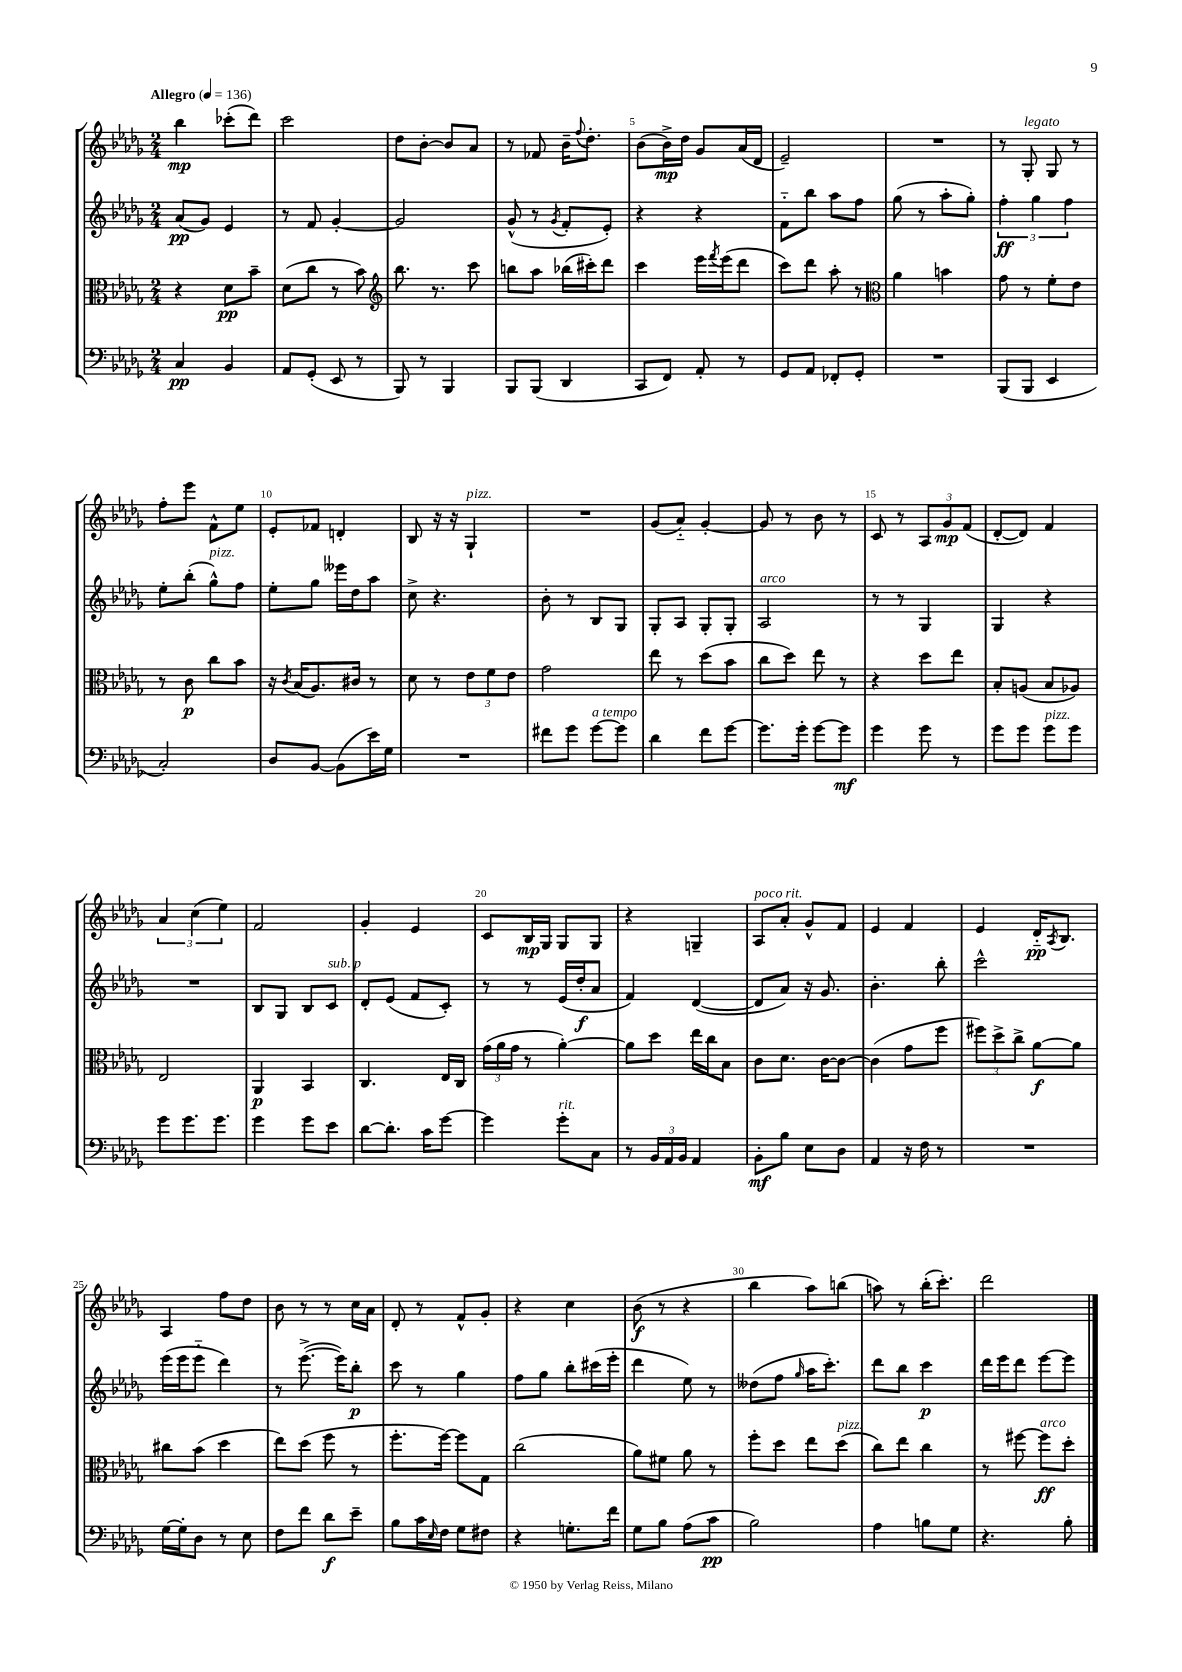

**kern	**dynam	**kern	**dynam	**kern	**dynam	**kern	**dynam
*part4	*part4	*part3	*part3	*part2	*part2	*part1	*part1
*staff4	*staff4	*staff3	*staff3	*staff2	*staff2	*staff1	*staff1
*clefF4	*	*clefC3	*	*clefG2	*	*clefG2	*
*k[b-e-a-d-g-]	*	*k[b-e-a-d-g-]	*	*k[b-e-a-d-g-]	*	*k[b-e-a-d-g-]	*
*M2/4	*	*M2/4	*	*M2/4	*	*M2/4	*
*MM136	*	*MM136	*	*MM136	*	*MM136	*
=1	=1	=1	=1	=1	=1	=1	=1
!	!	!	!	!	!	!LO:TX:a:B:t=Allegro	!
4C/	pp	4r	.	(8a-/L	pp	4bb-\	mp
.	.	.	.	8g-/J)	.	.	.
4BB-/	.	8d-\L	pp	4e-/	.	(8ccc-X'\L	.
.	.	8b-~\J	.	.	.	8ddd-\J)	.
=2	=2	=2	=2	=2	=2	=2	=2
8AA-/L	.	(8d-\L	.	8r	.	2ccc\	.
(8GG-'/J	.	8cc\J	.	8f/	.	.	.
8EE-/	.	8r	.	[4g-'/	.	.	.
8r	.	8b-\)	.	.	.	.	.
=3	=3	=3	=3	=3	=3	=3	=3
*	*	*clefG2	*	*	*	*	*
8BBB-/)	.	8.bb-\	.	2g-/]	.	8dd-\L	.
8r	.	.	.	.	.	[8b-'\J	.
.	.	8.r	.	.	.	.	.
4BBB-/	.	.	.	.	.	8b-/L]	.
.	.	8ccc\	.	.	.	8a-/J	.
=4	=4	=4	=4	=4	=4	=4	=4
8BBB-/L	.	8bbn\L	.	(8g-^^/	.	8r	.
(8BBB-/J	.	8aa-\J	.	8r	.	8f-X/	.
.	.	.	.	8qg-/	.	.	.
4DD-/	.	(16bb-X\LL	.	8f'/L	.	16b-~\KL	.
.	.	.	.	.	.	8qqff/	.
.	.	16ccc#X'\J)	.	.	.	8.dd-'\J	.
.	.	8ddd-\J	.	8e-'/J)	.	.	.
=5	=5	=5	=5	=5	=5	=5	=5
8CC/L	.	4ccc\	.	4r	.	(8b-\L	.
8FF/J)	.	.	.	.	.	16b-^\L)	mp
.	.	.	.	.	.	16dd-\JJ	.
8AA-'/	.	16eee-\LL	.	4r	.	8g-/L	.
.	.	8qfff/	.	.	.	.	.
.	.	(16eee-\J	.	.	.	.	.
8r	.	8ddd-\J	.	.	.	(16a-/L	.
.	.	.	.	.	.	16d-/JJ	.
=6	=6	=6	=6	=6	=6	=6	=6
8GG-/L	.	8ccc\L)	.	8f\L	.	2e-~/)	.
8AA-/J	.	8ddd-\J	.	8bb-\J	.	.	.
8FF-X'/L	.	8aa-'\	.	8aa-\L	.	.	.
8GG-'/J	.	8r	.	8ff\J	.	.	.
=7	=7	=7	=7	=7	=7	=7	=7
*	*	*clefC3	*	*	*	*	*
2r	.	4a-\	.	(8gg-\	.	2r	.
.	.	.	.	8r	.	.	.
.	.	4bn\	.	8aa-'\L	.	.	.
.	.	.	.	8gg-'\J)	.	.	.
=8	=8	=8	=8	=8	=8	=8	=8
(8BBB-/L	.	8g-\	.	6ff'\	ff	8r	.
!	!	!	!	!	!	!LO:TX:a:i:t=legato	!
8BBB-/J	.	8r	.	.	.	8G-'/	.
.	.	.	.	6gg-\	.	.	.
4EE-/	.	8f'\L	.	.	.	8G-/	.
.	.	.	.	6ff\	.	.	.
.	.	8e-\J	.	.	.	8r	.
!!LO:LB:g=z
=9	=9	=9	=9	=9	=9	=9	=9
2C'/)	.	8r	.	8ee-'\L	.	8ff'\L	.
.	.	8c\	p	(8bb-'\J	.	8eee-\J	.
!	!	!	!	!LO:TX:a:i:t=pizz.	!	!	!
.	.	8cc\L	.	8gg-^^\L)	.	8f^^\L	.
.	.	8b-\J	.	8ff\J	.	8ee-\J	.
=10	=10	=10	=10	=10	=10	=10	=10
8D-/L	.	16r	.	8ee-'\L	.	8e-'/L	.
.	.	8qc/	.	.	.	.	.
.	.	(16B-/KL	.	.	.	.	.
[8BB-/J	.	8.A-/)	.	8gg-\J	.	8f-X/J	.
(8BB-\L]	.	.	.	16eee--X\LL	.	4dn'/	.
.	.	16c#X/Jk	.	16dd-\J	.	.	.
16e-\L)	.	8r	.	8aa-\J	.	.	.
16G-\JJ	.	.	.	.	.	.	.
=11	=11	=11	=11	=11	=11	=11	=11
2r	.	8d-\	.	8cc^\	.	8B-/	.
.	.	8r	.	4.r	.	16r	.
.	.	.	.	.	.	16r	.
!	!	!	!	!	!	!LO:TX:a:i:t=pizz.	!
.	.	12e-\L	.	.	.	4G-`/	.
.	.	12f\	.	.	.	.	.
.	.	12e-\J	.	.	.	.	.
=12	=12	=12	=12	=12	=12	=12	=12
8f#X\L	.	2g-\	.	8b-'\	.	2r	.
8g-\J	.	.	.	8r	.	.	.
!LO:TX:a:i:t=a tempo	!	!	!	!	!	!	!
[8g-\L	.	.	.	8B-/L	.	.	.
8g-\J]	.	.	.	8G-/J	.	.	.
=13	=13	=13	=13	=13	=13	=13	=13
4d-\	.	8ee-\	.	8G-'/L	.	(8g-/L	.
.	.	8r	.	8A-/J	.	8a-/J)	.
8f\L	.	(8dd-\L	.	8G-'/L	.	[4g-'/	.
[8g-\J	.	8b-\J	.	8G-'/J	.	.	.
=14	=14	=14	=14	=14	=14	=14	=14
!	!	!	!	!LO:TX:a:i:t=arco	!	!	!
8.g-\L]	.	8cc\L	.	2A-/	.	8g-/]	.
.	.	8dd-\J)	.	.	.	8r	.
16g-'\Jk	.	.	.	.	.	.	.
[8g-\L	.	8ee-\	.	.	.	8b-\	.
8g-\J]	mf	8r	.	.	.	8r	.
=15	=15	=15	=15	=15	=15	=15	=15
4g-\	.	4r	.	8r	.	8c/	.
.	.	.	.	8r	.	8r	.
8g-\	.	8dd-\L	.	4G-/	.	12A-/L	.
.	.	.	.	.	.	12g-/	mp
8r	.	8ee-\J	.	.	.	.	.
.	.	.	.	.	.	(12f/J	.
=16	=16	=16	=16	=16	=16	=16	=16
8g-\L	.	8B-'/L	.	4G-/	.	[8d-'/L	.
8g-\J	.	(8An/J	.	.	.	8d-/J])	.
!LO:TX:a:i:t=pizz.	!	!	!	!	!	!	!
8g-\L	.	8B-/L	.	4r	.	4f/	.
8g-\J	.	8A-X/J)	.	.	.	.	.
!!LO:LB:g=z
=17	=17	=17	=17	=17	=17	=17	=17
8g-\L	.	2E-/	.	2r	.	6a-/	.
8.g-\	.	.	.	.	.	.	.
.	.	.	.	.	.	(6cc\	.
8.g-\J	.	.	.	.	.	.	.
.	.	.	.	.	.	6ee-\)	.
=18	=18	=18	=18	=18	=18	=18	=18
4g-\	.	4AA-/	p	8B-/L	.	2f/	.
.	.	.	.	8G-/J	.	.	.
8g-\L	.	4BB-/	.	8B-/L	.	.	.
!	!	!	!	!LO:TX:a:i:t=sub. p	!	!	!
8e-\J	.	.	.	8c/J	.	.	.
=19	=19	=19	=19	=19	=19	=19	=19
[8d-\L	.	4.C/	.	8d-'/L	.	4g-'/	.
8.d-'\J]	.	.	.	(8e-/J	.	.	.
.	.	.	.	8f/L	.	4e-/	.
16c\KL	.	.	.	.	.	.	.
[8g-\J	.	16E-/LL	.	8c'/J)	.	.	.
.	.	16C/JJ	.	.	.	.	.
=20	=20	=20	=20	=20	=20	=20	=20
4g-\]	.	(24g-\LL	.	8r	.	8c/L	.
.	.	24a-\	.	.	.	.	.
.	.	24g-\JJ	.	.	.	.	.
.	.	8r	.	8r	.	16B-/L	mp
.	.	.	.	.	.	16G-/JJ	.
!LO:TX:a:i:t=rit.	!	!	!	!	!	!	!
8g-'\L	.	[4a-'\)	.	(16e-/LL	.	8G-/L	.
.	.	.	.	16dd-'/J	f	.	.
8C\J	.	.	.	8a-/J	.	8G-/J	.
=21	=21	=21	=21	=21	=21	=21	=21
8r	.	8a-\L]	.	4f/)	.	4r	.
24BB-/LL	.	8dd-\J	.	.	.	.	.
24AA-/	.	.	.	.	.	.	.
24BB-/JJ	.	.	.	.	.	.	.
4AA-/	.	16ee-\LL	.	([4d-/	.	4Gn~/	.
.	.	16cc\J	.	.	.	.	.
.	.	8B-\J	.	.	.	.	.
=22	=22	=22	=22	=22	=22	=22	=22
!	!	!	!	!	!	!LO:TX:a:i:t=poco rit.	!
8BB-'\L	mf	8c\L	.	8d-/L]	.	8A-/L	.
8B-\J	.	8.d-\J	.	8a-/J)	.	8a-'/J	.
8E-\L	.	.	.	16r	.	8g-^^/L	.
.	.	[16c\KL	.	8.g-/	.	.	.
8D-\J	.	8c\J_	.	.	.	8f/J	.
=23	=23	=23	=23	=23	=23	=23	=23
4AA-/	.	(4c\]	.	4.b-'\	.	4e-/	.
16r	.	8g-\L	.	.	.	4f/	.
16F\	.	.	.	.	.	.	.
8r	.	8ff\J	.	8bb-'\	.	.	.
=24	=24	=24	=24	=24	=24	=24	=24
2r	.	12ff#X\L)	.	2ccc^^\	.	4e-/	.
.	.	12dd-^\	.	.	.	.	.
.	.	12cc^\J	.	.	.	.	.
.	.	[8a-\L	f	.	.	16d-/KL	pp
.	.	.	.	.	.	8qA-/	.
.	.	.	.	.	.	8.B-/J	.
.	.	8a-\J]	.	.	.	.	.
!!LO:LB:g=z
=25	=25	=25	=25	=25	=25	=25	=25
[16G-\LL	.	8cc#X\L	.	(16eee-\LL	.	4A-/	.
16G-'\J]	.	.	.	16eee-\J	.	.	.
8D-\J	.	(8b-\J	.	8eee-\J	.	.	.
8r	.	4dd-\	.	4ddd-\)	.	8ff\L	.
8E-\	.	.	.	.	.	8dd-\J	.
=26	=26	=26	=26	=26	=26	=26	=26
8F\L	.	8ee-\L)	.	8r	.	8b-\	.
8f\J	.	(8dd-\J	.	([8.eee-^\	.	8r	.
8d-\L	f	8ff\	.	.	.	8r	.
.	.	.	.	16eee-\KL])	.	.	.
8e-~\J	.	8r	.	8bb-'\J	p	16cc\LL	.
.	.	.	.	.	.	16a-\JJ	.
=27	=27	=27	=27	=27	=27	=27	=27
8B-\L	.	8.ff'\L	.	8ccc\	.	8d-'/	.
16c\L	.	.	.	8r	.	8r	.
16qqE-/	.	.	.	.	.	.	.
16F\JJ	.	[16ff\Jk)	.	.	.	.	.
8G-\L	.	8ff\L]	.	4gg-\	.	8f^^/L	.
8F#X\J	.	8G-\J	.	.	.	8g-'/J	.
=28	=28	=28	=28	=28	=28	=28	=28
4r	.	(2cc\	.	8ff\L	.	4r	.
.	.	.	.	8gg-\J	.	.	.
8.Gn'\L	.	.	.	8bb-'\L	.	4cc\	.
.	.	.	.	(16ccc#X\L	.	.	.
16f\Jk	.	.	.	16eee-'\JJ	.	.	.
=29	=29	=29	=29	=29	=29	=29	=29
8G-\L	.	8a-\L)	.	4ddd-\	.	(8b-\	f
8B-\J	.	8f#X\J	.	.	.	8r	.
(8A-\L	.	8a-\	.	8ee-\)	.	4r	.
8c\J	pp	8r	.	8r	.	.	.
=30	=30	=30	=30	=30	=30	=30	=30
2B-\)	.	8ff'\L	.	(8dd--X\L	.	4bb-\	.
.	.	8dd-\J	.	8ff\J	.	.	.
.	.	.	.	16qqgg-/	.	.	.
.	.	8ee-\L	.	16aa-\KL	.	8aa-\L)	.
.	.	.	.	8.ccc'\J)	.	.	.
!	!	!LO:TX:a:i:t=pizz.	!	!	!	!	!
.	.	(8dd-\J	.	.	.	(8bbn\J	.
=31	=31	=31	=31	=31	=31	=31	=31
4A-\	.	8cc\L)	.	8ddd-\L	.	8aan\)	.
.	.	8ee-\J	.	8bb-\J	.	8r	.
8Bn\L	.	4cc\	.	4ccc\	p	(16bb-'\KL	.
.	.	.	.	.	.	8.ccc'\J)	.
8G-\J	.	.	.	.	.	.	.
=32	=32	=32	=32	=32	=32	=32	=32
4.r	.	8r	.	16ddd-\LL	.	2ddd-\	.
.	.	.	.	16eee-\J	.	.	.
.	.	[8ff#X\	.	8ddd-\J	.	.	.
!	!	!LO:TX:a:i:t=arco	!	!	!	!	!
.	.	8ff#\L]	ff	[8eee-\L	.	.	.
8B-'\	.	8dd-'\J	.	8eee-\J]	.	.	.
==	==	==	==	==	==	==	==
*-	*-	*-	*-	*-	*-	*-	*-
